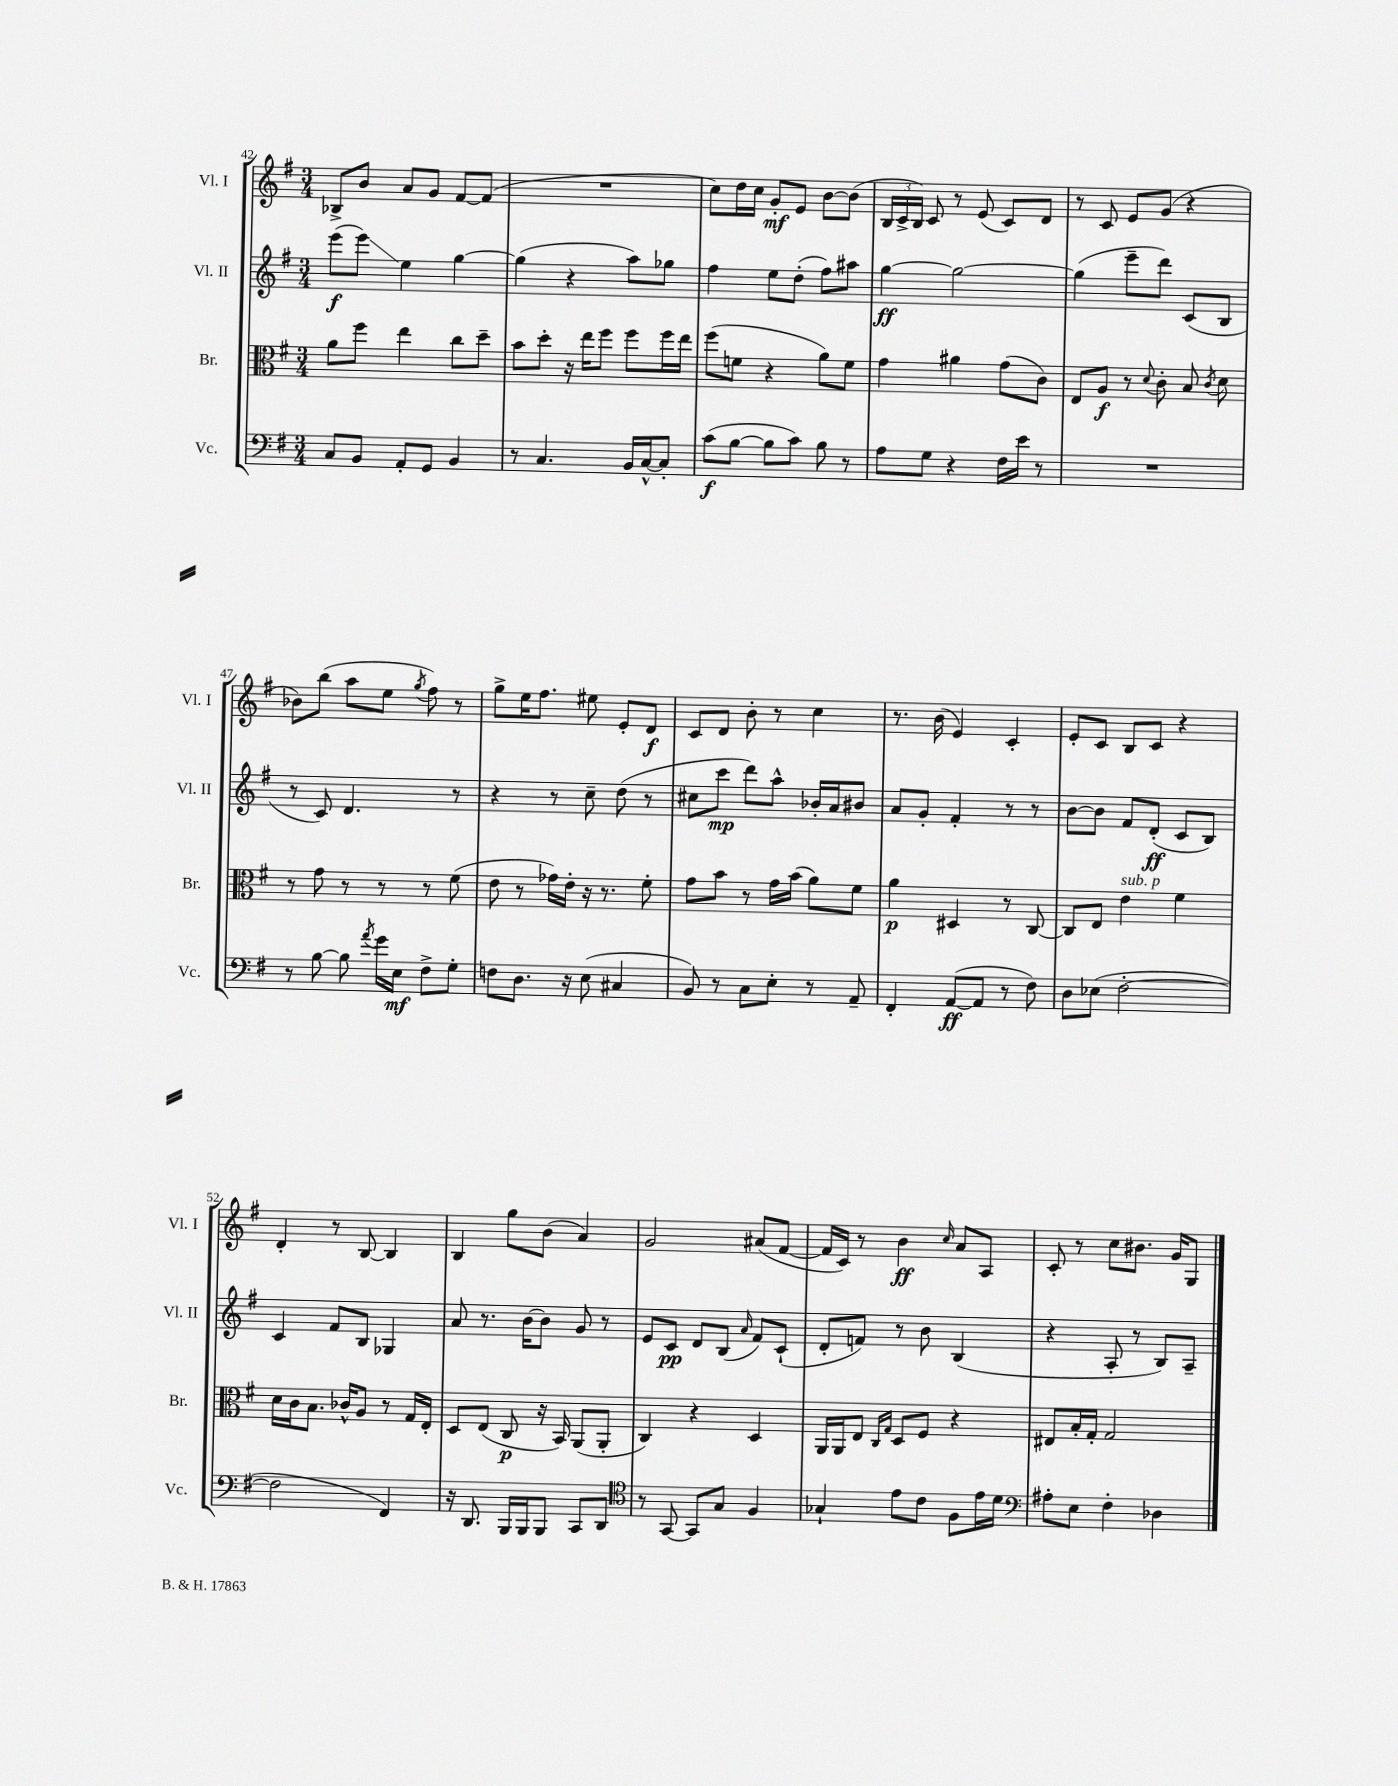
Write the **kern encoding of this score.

**kern	**kern	**kern	**kern
*staff4	*staff3	*staff2	*staff1
*clefF4	*clefC3	*clefG2	*clefG2
*k[f#]	*k[f#]	*k[f#]	*k[f#]
*M3/4	*M3/4	*M3/4	*M3/4
8C	8a	(8eee	8B-^
8BB	8ff#	8eee)	8b
8AA'	4ee	4ee	8a
8GG	.	.	8g
4BB	8cc	[4gg	[8f#
.	8dd~	.	(8f#]
=	=	=	=
8r	8b	(4gg]	2.r
4.C	8dd'	.	.
.	16r	4r	.
.	16ee	.	.
.	8ff#	.	.
16BB	8ff#	8aa)	.
[16C^^	.	.	.
8C']	16ff#	8gg-	.
.	16ee	.	.
=	=	=	=
(8c	(8ff#	4ff#	8cc)
[8B	8f	.	16dd
.	.	.	16cc
8B]	4r	8ee	8g'
8c)	.	(8dd'	8e
8B	8a)	8ff#)	[8b
8r	8f	8aa#	(8b]
=	=	=	=
8A	4g	[4gg	24B
.	.	.	24c^
.	.	.	24B)
8G	.	.	8c
4r	4a#	2gg_	8r
.	.	.	(8e
16F#	(8g	.	8c)
16e	.	.	.
8r	8c)	.	8d
=	=	=	=
2.r	8E	(4gg]	8r
.	8A	.	8c
.	8r	8eee~	8e
.	8qqd	.	.
.	8c'	8ddd)	(8g
.	8B	(8c	4r
.	8qc	.	.
.	8d	8B	.
=	=	=	=
8r	8r	8r	8b-)
[8B	8g	8c)	(8bb
8B]	8r	4.d	8aa
8qa	.	.	.
16g	8r	.	8ee
16E	.	.	.
.	.	.	8qgg
8F#^	8r	.	8ff#)
8G'	(8f#	8r	8r
=	=	=	=
8F	8e	4r	8gg^
8.D	8r	.	16ee
.	.	.	8.ff#
.	16g-)	8r	.
16r	16e'	.	.
(8E	16r	8cc~	8ee#
.	8.r	.	.
4C#	.	(8dd	8e'
.	8f#'	8r	8d
=	=	=	=
8BB)	8g	8cc#	8c
8r	8b	8ccc	8d
8C	8r	8ddd)	8b'
8E'	16g	8aa^^	8r
.	(16b	.	.
8r	8a)	16b-'	4cc
.	.	16a	.
8AA~	8f#	8b#	.
=	=	=	=
4FF#'	4a	8a	8.r
.	.	8g'	.
.	.	.	(16b
([8AA	4D#	4f#'	4e)
8AA]	.	.	.
8r	8r	8r	4c'
8F#)	[8C	8r	.
=	=	=	=
8D	8C]	[8b	8e'
(8E-	8E	8b]	8c
[2F#'	4e	8f#	8B
.	.	(8d'	8c
.	4f#	8c	4r
.	.	8B)	.
=	=	=	=
2F#]	16d	4c	4d'
.	16c	.	.
.	8.B	.	.
.	.	8f#	8r
.	16c-^^	.	.
.	8A	8B	[8B
4FF#)	8r	4G-	4B]
.	16G	.	.
.	16E'	.	.
=	=	=	=
16r	8D	8a	4B
8.DD	.	.	.
.	(8E	8.r	.
16BBB	8C	.	8gg
16BBB	.	[16b	.
8BBB	16r	8b]	(8b
.	16BB)	.	.
8CC	(8AA	8g	4a)
8DD	8AA'	8r	.
=	=	=	=
*clefC4	*	*	*
8r	4C)	8e	2g
[8GG	.	8c	.
8GG]	4r	8d	.
8G	.	(8B	.
.	.	16qqa	.
4F#	4D	8f#)	(8a#
.	.	(8c`	[8f#
=	=	=	=
4G-`	16AA	8d'	16f#]
.	16AA	.	16c)
.	8E	8f)	8r
.	16qqC	.	.
.	16qqG	.	.
8e	8D	8r	4b
8c	8F#	8b	.
.	.	.	16qqcc
8F#	4r	(4B	8a
16e	.	.	8A
16d	.	.	.
=	=	=	=
*clefF4	*	*	*
8A#'	8E#	4r	8c'
8E	16B'	.	8r
.	16G'	.	.
4F#'	2G	8A'	8cc
.	.	8r	8.b#
4D-	.	8B)	.
.	.	.	16g
.	.	8A~	8G
==	==	==	==
*-	*-	*-	*-
